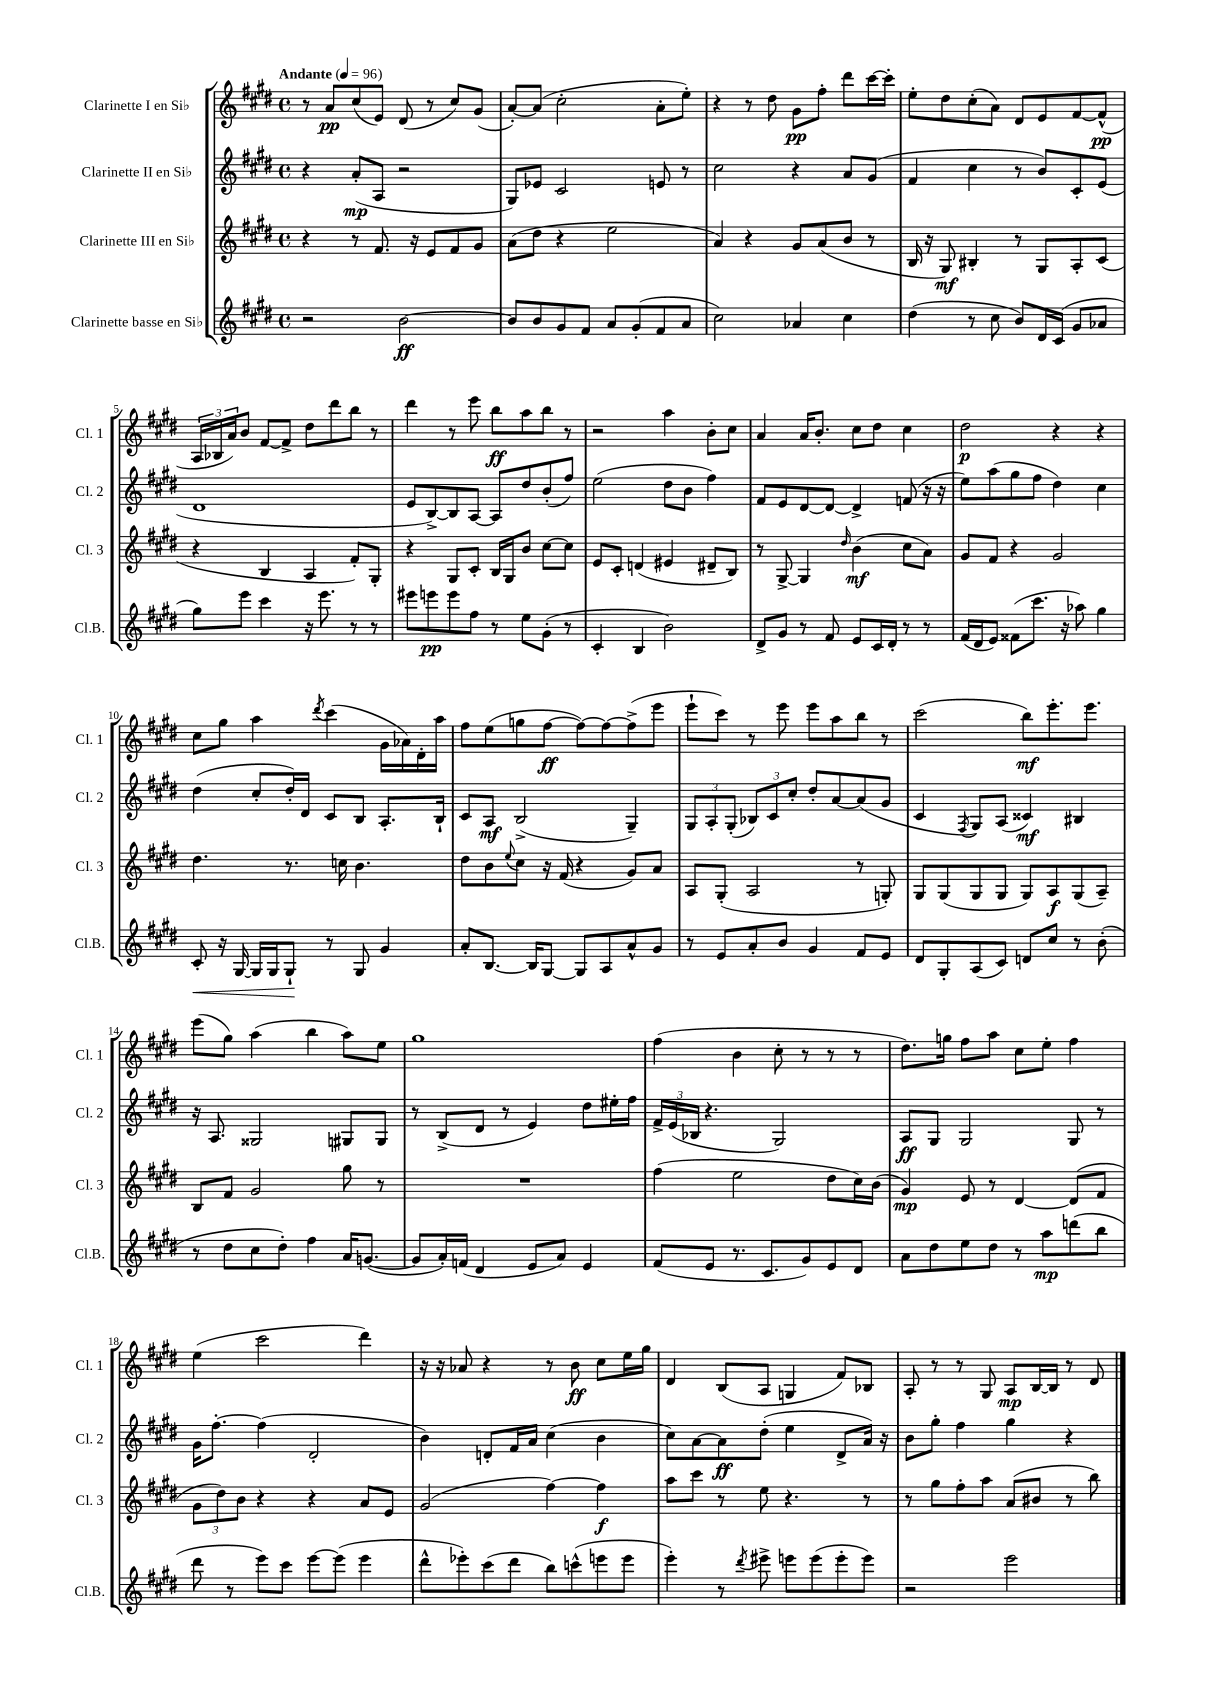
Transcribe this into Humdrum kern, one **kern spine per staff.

**kern	**kern	**kern	**kern
*staff4	*staff3	*staff2	*staff1
*clefG2	*clefG2	*clefG2	*clefG2
*k[f#c#g#d#]	*k[f#c#g#d#]	*k[f#c#g#d#]	*k[f#c#g#d#]
*M4/4	*M4/4	*M4/4	*M4/4
*met(c)	*met(c)	*met(c)	*met(c)
*MM96	*MM96	*MM96	*MM96
2r	4r	4r	8r
.	.	.	8a/L
.	8r	(8a'/L	(8cc#/
.	8.f#/	8A/J	8e/J)
[2b\	.	2r	(8d#/
.	16r	.	.
.	8e/L	.	8r
.	8f#/	.	8cc#/L)
.	8g#/J	.	(8g#/J
=	=	=	=
8b/]L	(8a\L	8G#/L)	[8a'/L)
8b/	8dd#\J	8e-/J	(8a/]J
8g#/	4r	2c#/	2cc#'\
8f#/J	.	.	.
8a/L	2ee\	.	.
(8g#'/	.	.	.
8f#/	.	8e/	8a'\L
8a/J	.	8r	8ee'\J)
=	=	=	=
2cc#\)	4a/)	2cc#\	4r
.	4r	.	8r
.	.	.	8dd#\
4a-/	8g#/L	4r	8g#\L
.	(8a/	.	8ff#'\J
4cc#\	8b/J	8a/L	8ddd#\L
.	8r	(8g#/J	[16ccc#\L
.	.	.	16ccc#'\]JJ
=	=	=	=
(4dd#\	16B/	4f#/	8ee'\L
.	16r	.	.
.	8G#/)	.	8dd#\
8r	4B#'/	4cc#\	(8cc#'\
8cc#\	.	.	8a\J)
8b/L)	8r	8r	8d#/L
16d#/L	8G#/L	8b/L)	8e/
(16c#/JJ	.	.	.
8g#/L	8A'/	8c#'/	[8f#/
8a-/J	(8c#/J	(8e/J	(8f#^^/]J
=	=	=	=
8gg#\L)	4r	1d#	24A/LL
.	.	.	24B-/
.	.	.	24a/J)
8eee\J	.	.	8b/J
4ccc#\	4B/	.	[8f#/L
.	.	.	8f#^/]J
16r	4A/	.	8dd#\L
8.eee\	.	.	.
.	.	.	8ddd#\
8r	8f#'/L)	.	8bb\J
8r	8G#'/J	.	8r
=	=	=	=
8eee#\L	4r	8e/L	4ddd#\
8eee\	.	[8B^/)	.
8eee\	8G#/L	8B/]	8r
8ff#\J	8c#'/J	[8A/J	8eee\
8r	16B/LL	8A/]L	8bb\L
.	16G#/J	.	.
8ee\L	8b/J	8dd#/	8aa\
(8g#'\J	[8cc#\L	(8b'/	8bb\J
8r	8cc#\]J	8ff#/J)	8r
=	=	=	=
4c#'/	8e/L	(2ee\	2r
.	8c#'/J	.	.
4B/	(4d/	.	.
2b\)	4e#/	8dd#\L	4aa\
.	.	8b\J	.
.	8d#~/L	4ff#\)	8b'\L
.	8B/J)	.	8cc#\J
=	=	=	=
8d#^/L	8r	8f#/L	4a/
8g#/J	[8G#^/	8e/	.
8r	4G#/]	[8d#/	16a/LK
.	.	.	8.b'/J
8f#/	.	8d#/_J	.
.	16qqdd#/	.	.
8e/L	(4b\	4d#^/]	8cc#\L
16c#/L	.	.	8dd#\J
16d#'/JJ	.	.	.
8r	8cc#\L	(8f/	4cc#\
8r	8a\J)	16r	.
.	.	16r	.
=	=	=	=
(16f#/LL	8g#/L	8ee\L)	2dd#\
16d#/J	.	.	.
8e/J)	8f#/J	(8aa\	.
(8f##\L	4r	8gg#\	.
8.ccc#\J	.	8ff#\J	.
.	2g#/	4dd#\)	4r
16r	.	.	.
8aa-\)	.	.	.
4gg#\	.	4cc#\	4r
=	=	=	=
8c#'/	4.dd#\	(4dd#\	8cc#\L
16r	.	.	8gg#\J
[16G#/	.	.	.
16G#/]LL	.	8cc#'/L	4aa\
16G#/J	.	.	.
8G#`/J	8.r	16dd#'/L)	.
.	.	16d#/JJ	.
.	.	.	8qddd#/
8r	.	8c#/L	(4ccc#\
.	16cc\	.	.
8G#/	4.b\	8B/J	.
4g#/	.	8.A'/L	16g#\LL
.	.	.	16a-\)
.	.	.	16d#'\
.	.	16B`/Jk	16aa\JJ
=	=	=	=
8a'/L	8dd#\L	8c#/L	8ff#\L
[8.B/J	8b\	8A/J	(8ee\
.	8qqee/	.	.
.	8cc#\J	(2B^/	8gg\
16B/]LK	.	.	.
[8G#/J	16r	.	[8ff#\J
.	(16f#/	.	.
8G#/]L	4r	.	8ff#\_L)
8A/	.	.	8ff#\_
8a^^/	8g#/L)	4G#~/)	(8ff#^\]
8g#/J	8a/J	.	8eee\J
=	=	=	=
8r	8A/L	12G#/L	8eee`\L
.	.	12A'/	.
8e/L	(8G#'/J	.	8ccc#\J)
.	.	(12G#'/J	.
8a'/	2A/	12B-/L)	8r
.	.	12c#/	.
8b/J	.	.	8eee\
.	.	12cc#'/J	.
4g#/	.	8dd#'/L	8eee\L
.	.	[8a/	8aa\
8f#/L	8r	(8a/]	8bb\J
8e/J	8G'/)	8g#/J	8r
=	=	=	=
8d#/L	8G#/L	4c#/	(2ccc#\
8G#'/	(8G#/	.	.
.	.	8qF#/	.
(8A/	8G#/	8G#/L)	.
8c#/J)	8G#/J	(8A/J	.
8d/L	8G#/L)	4c##/)	8bb\L)
8cc#/J	8A/	.	8.eee'\
8r	(8G#/	4B#/	.
.	.	.	8.eee\J
(8b'\	8A~/J)	.	.
=	=	=	=
8r	8B/L	16r	(8eee\L
.	.	8.A/	.
8dd#\L	8f#/J	.	8gg#\J)
8cc#\	2g#/	2G##/	(4aa\
8dd#'\J)	.	.	.
4ff#\	.	.	4bb\
16a/LK	8gg#\	8G#/L	8aa\L)
([8.g/J	.	.	.
.	8r	8G#/J	8ee\J
=	=	=	=
8g/]L	1r	8r	1gg#
16a'/L)	.	(8B^/L	.
(16f/JJ	.	.	.
4d#/	.	8d#/J	.
.	.	8r	.
8e/L	.	4e/)	.
8a/J)	.	.	.
4e/	.	8dd#\L	.
.	.	16ee#'\L	.
.	.	16ff#\JJ	.
=	=	=	=
(8f#/L	(4ff#\	24f#^/LL	(4ff#\
.	.	(24e/	.
.	.	24B-/JJ	.
8e/J	.	4.r	.
8.r	2ee\	.	4b\
8.c#/L	.	.	.
.	.	2G#/)	8cc#'\
8g#/)	.	.	8r
8e/	8dd#\L	.	8r
8d#/J	16cc#\L)	.	8r
.	(16b\JJ	.	.
=	=	=	=
8a\L	4g#/)	8A/L	8.dd#\L)
8dd#\	.	8G#/J	.
.	.	.	16gg\Jk
8ee\	8e/	2G#/	8ff#\L
8dd#\J	8r	.	8aa\J
8r	[4d#/	.	8cc#\L
8aa\L	.	.	8ee'\J
(8ddd\	(8d#/]L	8G#/	4ff#\
8bb\J	8f#/J	8r	.
=	=	=	=
8ddd#\	12g#\L	16g#\LK	(4ee\
.	.	[8.ff#'\J	.
.	12dd#\)	.	.
8r	.	.	.
.	12b\J	.	.
8eee\L)	4r	(4ff#\]	2ccc#\
8ccc#\J	.	.	.
[8eee\L	4r	2d#'/	.
(8eee\]J	.	.	.
4eee\	8a/L	.	4ddd#\)
.	8e/J	.	.
=	=	=	=
8ddd#^^\L	(2g#/	4b\)	16r
.	.	.	16r
8eee-'\)	.	.	8a-/
(8ccc#\	.	8d'/L	4r
8ddd#\J	.	16f#/L	.
.	.	16a/JJ	.
8bb\L)	[4ff#\)	(4cc#\	8r
(8ccc^^\	.	.	8b\
8eee\	4ff#\]	4b\	8cc#\L
8eee\J	.	.	16ee\L
.	.	.	16gg#\JJ
=	=	=	=
4eee'\)	8aa\L	8cc#\L)	4d#/
.	8ccc#\J	[8a\	.
8r	8r	8a\]	(8B/L
8qddd#/	.	.	.
8eee#^\	8ee\	(8dd#'\J	8A/J
8eee\L	4.r	4ee\	4G/
(8eee\	.	.	.
8eee'\	.	8d#^/L	8f#/L)
8eee\J)	8r	16a/Jk)	8B-/J
.	.	16r	.
=	=	=	=
2r	8r	8b\L	8A'/
.	8gg#\L	8gg#'\J	8r
.	8ff#'\	4ff#\	8r
.	8aa\J	.	8G#/
2eee\	(8a/L	4gg#\	8A/L
.	8b#/J	.	[16B/L
.	.	.	16B/]JJ
.	8r	4r	8r
.	8bb\)	.	8d#/
==	==	==	==
*-	*-	*-	*-
